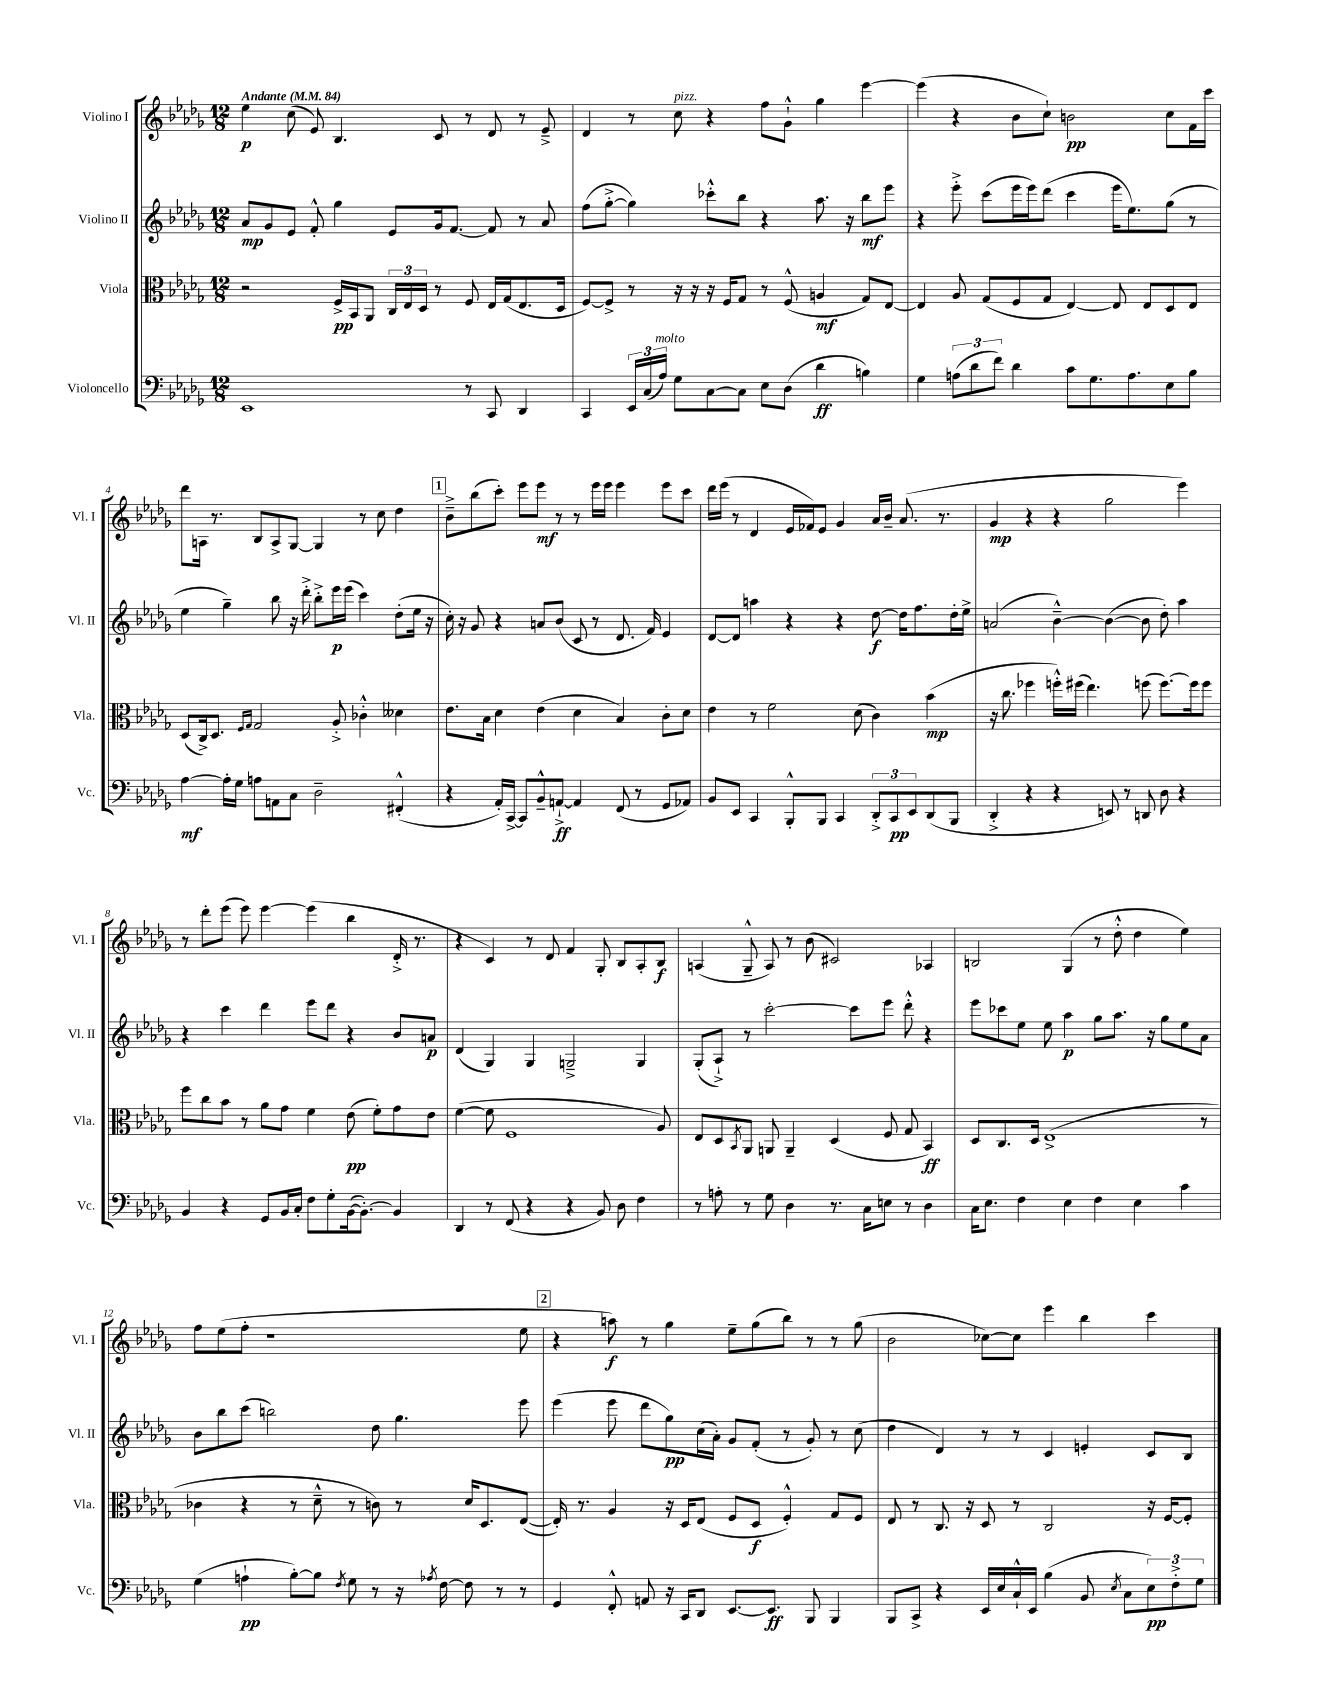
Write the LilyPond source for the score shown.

<<
\new StaffGroup <<
\new Staff = "s0" \with { instrumentName = "Violino I" shortInstrumentName = "Vl. I" } {
    \clef treble \key des \major \numericTimeSignature \time 12/8 \tempo "Andante" 4 = 84
    ees''4\p c''8( ees'8) bes4. c'8 r8 des'8 r8 ees'8---> |
    des'4 r8 c''8^\markup { \italic "pizz." } r4 f''8 ges'8-!-^ ges''4 ees'''4~ |
    ees'''4( r4 bes'8 c''8-!) b'2\pp c''8 f'16 c'''16 |
    des'''8 a16 r8. bes8 a8-> ges8~ ges4 r8 c''8 des''4 |
    \mark \markup { \box "1" } bes'8---> bes''8( c'''8-.) ees'''8 ees'''8\mf r8 r8 ees'''16 ees'''16 ees'''4 ees'''8 c'''8 |
    des'''16 ees'''16( r8 des'4 ees'16 fes'16) ees'8 ges'4 aes'16 bes'16-- aes'8.( r8. |
    ges'4\mp r4 r4 ges''2 ees'''4) |
    r8 des'''8-. ees'''8( ees'''8) ees'''4~ ees'''4( bes''4 des'16-.-> r8. |
    r4 c'4) r8 des'8 f'4 ges8-. bes8 aes8-. bes8\f |
    a4( ges8---^ a8) r8 bes'8( cis'2) aes4 |
    b2 ges4( r8 des''8-.-^ des''4 ees''4) |
    f''8 ees''8( f''8-. r1 ees''8 |
    \mark \markup { \box "2" } r4 a''8\f) r8 ges''4 ees''8-- ges''8( bes''8) r8 r8 ges''8( |
    bes'2 ces''8~) ces''8 ees'''4 bes''4 c'''4 \bar "|." |
}
\new Staff = "s1" \with { instrumentName = "Violino II" shortInstrumentName = "Vl. II" } {
    \clef treble \key des \major \numericTimeSignature \time 12/8
    aes'8\mp ges'8 ees'8 f'8-.-^ ges''4 ees'8 ges'16 f'8.~ f'8 r8 aes'8 |
    f''8( ges''8~-.-> ges''4) ces'''8-.-^ bes''8 r4 aes''8. r16 bes''8\mf ees'''8 |
    r4 ees'''8-.-> c'''8( ees'''16 ees'''16) des'''8( c'''4 ees'''16 ees''8.) ges''8( r8 |
    ees''4 ges''4--) bes''8 r16 des'''16-.-> bes''8-.-> ees'''16\p ees'''16( c'''4) des''8-.( ees''16 r16 |
    \mark \markup { \box "1" } c''16-.) r16 ges'8 r4 a'8 bes'8( c'8 r8 des'8. f'16) ees'4 |
    des'8~ des'8 a''4 r4 r4 des''8~\f des''16 f''8. des''16-. ees''16-> |
    a'2( bes'4~---^) bes'4~( bes'8 des''8-.) aes''4 |
    r4 c'''4 des'''4 ees'''8 des'''8 r4 bes'8 a'8\p |
    des'4( ges4) ges4 g2---> g4 |
    ges8-.( aes8-!->) r8 c'''2~-. c'''8 ees'''8 des'''8-.-^ r4 |
    ees'''8 ces'''8 ees''8 ees''8 aes''4\p ges''8 aes''8. r16 ges''8 ees''8 aes'8 |
    bes'8 bes''8 c'''8( b''2) des''8 ges''4. ees'''8 |
    \mark \markup { \box "2" } ees'''4( ees'''8 des'''8 ges''8\pp) c''16( aes'16-.) ges'8 f'8-.( r8 ges'8-.) r8 c''8( |
    des''4 des'4) r8 r8 c'4 e'4-. c'8 bes8 \bar "|." |
}
\new Staff = "s2" \with { instrumentName = "Viola" shortInstrumentName = "Vla." } {
    \clef alto \key des \major \numericTimeSignature \time 12/8
    r2 f16->\pp bes,16 aes,8 \tuplet 3/2 { c16 ees16 des16 } r8 f8 ees16 ges16( ees8. des16 |
    f8~) f8-> r8 r16 r16 r16 f16 ges8 r8 f8-^( a4\mf ges8) ees8~ |
    ees4 aes8 ges8( f8 ges8 ees4~) ees8 ees8 des8 ees8 |
    des8( c16->) des8. \grace { f16 ges16 } ges2 aes8-.-> ces'4-.-^ deses'4 |
    \mark \markup { \box "1" } ees'8. bes16 des'4 ees'4( des'4 bes4) c'8-. des'8 |
    ees'4 r8 f'2 des'8( c'4) bes'4\mp( |
    r16 c''8. fes''4 f''16-.-^) fis''16( ees''4.) f''8( f''8.~) f''16 f''8 |
    f''8 c''8 bes'8 r8 aes'8 ges'8 f'4 ees'8\pp( f'8-.) ges'8 ees'8 |
    f'4~( f'8 f1 aes8) |
    ees8 des8 \acciaccatura { bes,8 } aes,8 a,8 a,4-- des4( f8 ges8 bes,4\ff) |
    des8 c8. des16 ees1->( r8 |
    ces'4 r4 r8 des'8---^ r8 c'8) r8 des'16 des8. ees8~( |
    \mark \markup { \box "2" } ees16-.) r8. aes4 r16 des16 ees8( f8 des8\f f4-.-^) ges8 f8 |
    ees8 r8 c8. r16 des8 r8 c2 r16 f16~ f8-. \bar "|." |
}
\new Staff = "s3" \with { instrumentName = "Violoncello" shortInstrumentName = "Vc." } {
    \clef bass \key des \major \numericTimeSignature \time 12/8
    ees,1 r8 c,8 des,4 |
    c,4 \tuplet 3/2 { ees,16 c16( aes16^\markup { \italic "molto" }) } ges8 c8~ c8 ees8 des8( des'4\ff b4) |
    ges4 \tuplet 3/2 { a8( des'8 f'8) } des'4 c'8 ges8. a8. ees8 bes8 |
    aes4~\mf aes16-. ges16 a8 a,8 c8 des2-- fis,4-.-^( |
    \mark \markup { \box "1" } r4 aes,16-.) c,16~-> c,8 bes,8---^ a,8~-!->\ff a,4 f,8( r8 ges,8 aes,8) |
    bes,8 ees,8 c,4 bes,,8-.-^ bes,,8 c,4 \tuplet 3/2 { des,8-.-> c,8\pp ees,8 } des,8( bes,,8 |
    des,4-.-> r4 r4 e,8) r8 d,8 des8 r4 |
    bes,4 r4 ges,8 bes,16 c16-. f8 ges8-. bes,16~( bes,8.~-.) bes,4 |
    des,4 r8 f,8( r4 r4 bes,8) des8 f4 |
    r8 a8-. r8 ges8 des4 r8. c16 e8 r8 des4 |
    c16 ees8. f4 ees4 f4 ees4 c'4 |
    ges4( a4-!\pp bes8~-.) bes8 \acciaccatura { f8 } ges8 r8 r16 \acciaccatura { aes8 } f16~ f8 r8 r8 |
    \mark \markup { \box "2" } ges,4 f,8-.-^ a,8 r16 c,16 des,8 ees,8.~ ees,8.\ff bes,,8 bes,,4 |
    bes,,8 c,8-> r4 ees,16 ees16 c16-!-^ ees,16 bes4( bes,8 \acciaccatura { ees8 } c8 \tuplet 3/2 { ees8\pp) f8-.-> ges8 } \bar "|." |
}
>>
>>
